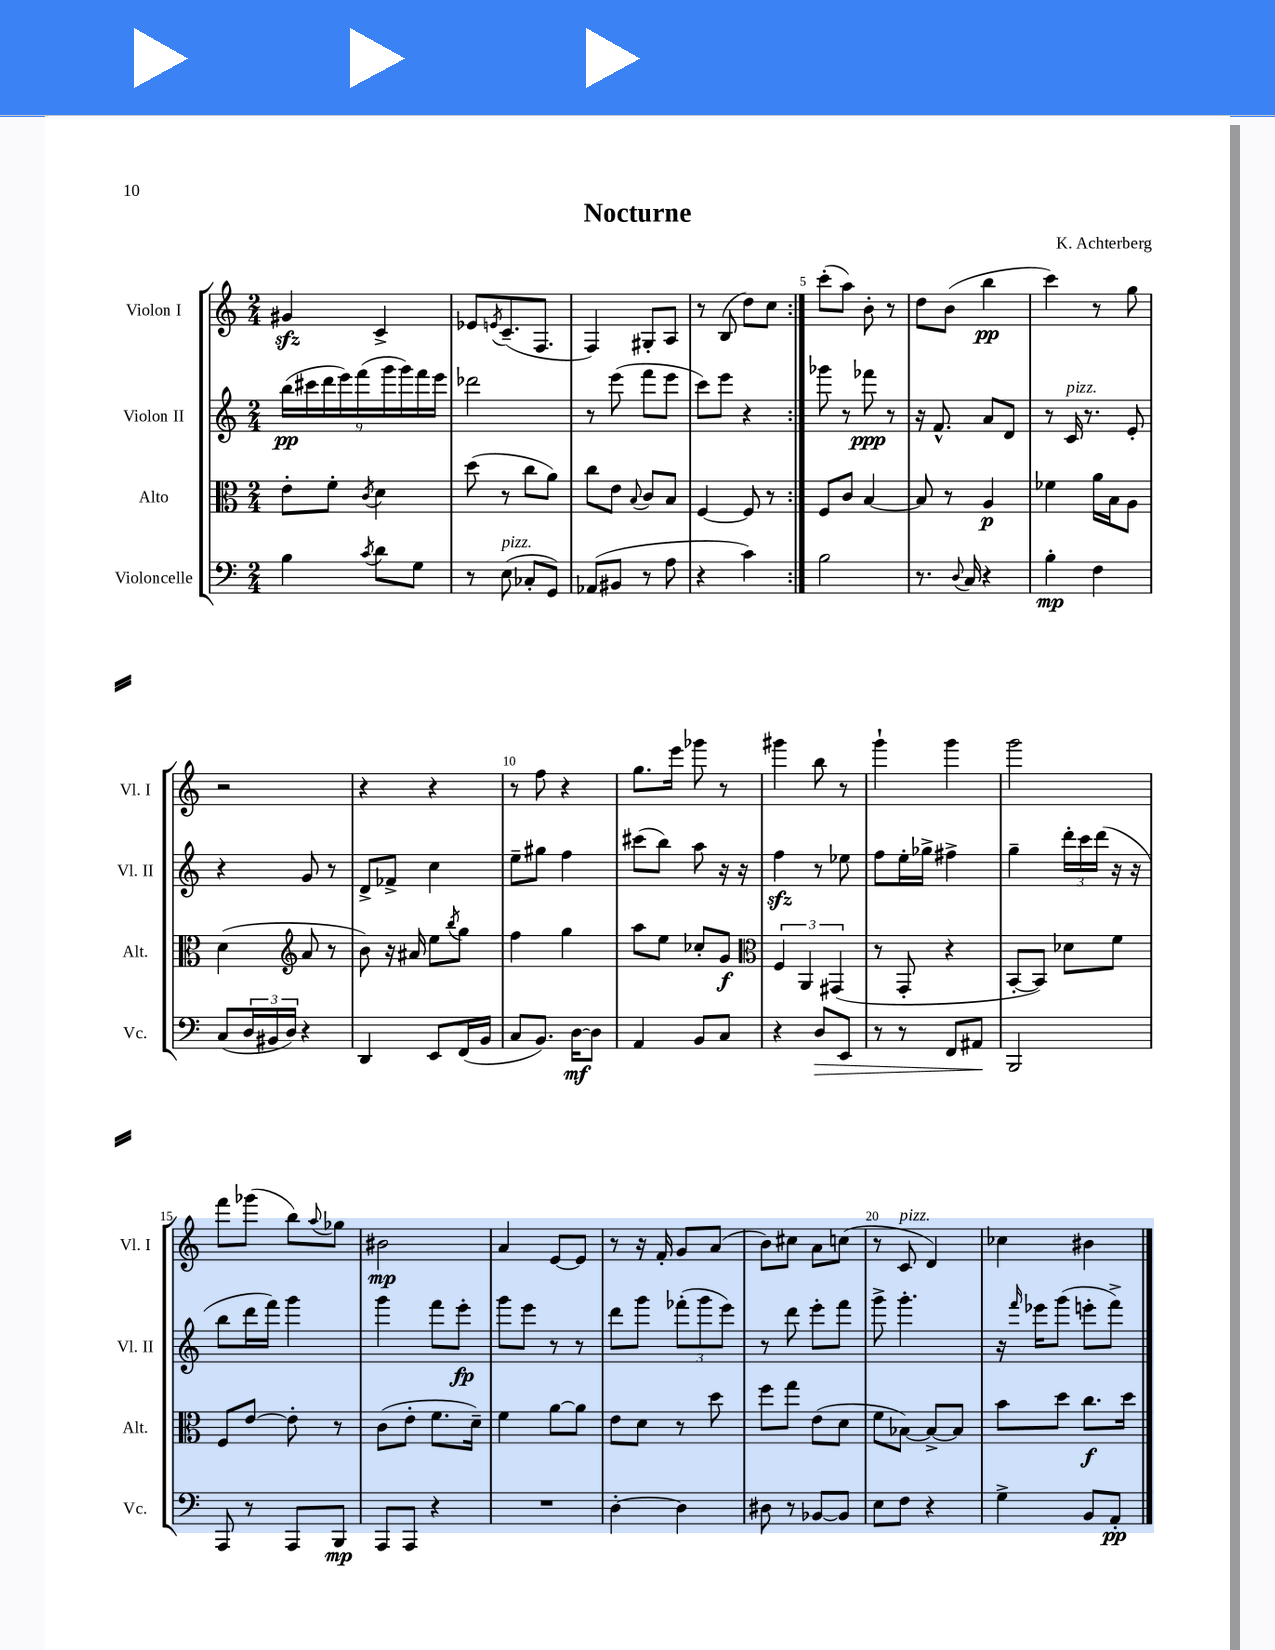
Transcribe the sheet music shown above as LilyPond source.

\header { title = "Nocturne" composer = "K. Achterberg" }
<<
\new StaffGroup <<
\new Staff = "s0" \with { instrumentName = "Violon I" shortInstrumentName = "Vl. I" } {
    \clef treble \key c \major \numericTimeSignature \time 2/4
    \repeat volta 2 { gis'4\sfz c'4-> |
    ees'8 \acciaccatura { e'8 } c'8.--( f8. |
    f4) gis8-. a8 |
    r8 b8( d''8) c''8 | }
    c'''8-.( a''8) b'8-. r8 |
    d''8 b'8( b''4\pp |
    c'''4) r8 g''8 |
    r2 |
    r4 r4 |
    r8 f''8 r4 |
    g''8. e'''16 ges'''8 r8 |
    gis'''4 b''8 r8 |
    g'''4-! g'''4 |
    g'''2 |
    f'''8 ges'''8( b''8) \appoggiatura { a''8 } ges''8 |
    bis'2\mp |
    a'4 e'8~ e'8 |
    r8 r16 f'16-. g'8 a'8( |
    b'8) cis''8 a'8 c''8( |
    r8 c'8^\markup { \italic "pizz." } d'4) |
    ces''4 bis'4 \bar "|." |
}
\new Staff = "s1" \with { instrumentName = "Violon II" shortInstrumentName = "Vl. II" } {
    \clef treble \key c \major \numericTimeSignature \time 2/4
    \repeat volta 2 { \tuplet 9/8 { b''16\pp( cis'''16 d'''16 e'''16) f'''16( g'''16 g'''16) f'''16 e'''16 } |
    des'''2 |
    r8 e'''8( f'''8 e'''8 |
    c'''8) e'''8 r4 | }
    ges'''8 r8 fes'''8\ppp r8 |
    r16 f'8.-^ a'8 d'8 |
    r8 c'16^\markup { \italic "pizz." } r8. e'8-. |
    r4 g'8 r8 |
    d'8-> fes'8-> c''4 |
    e''8-- gis''8 f''4 |
    cis'''8( b''8) a''8 r16 r16 |
    f''4\sfz r8 ees''8 |
    f''8 e''16-. ges''16-> fis''4-> |
    g''4-- \tuplet 3/2 { d'''16-. c'''16 d'''16( } r16 r16 |
    b''8 d'''16 f'''16) g'''4 |
    g'''4 f'''8 e'''8-.\fp |
    g'''8 e'''8 r8 r8 |
    d'''8 g'''8 \tuplet 3/2 { fes'''8-.( g'''8 e'''8) } |
    r8 d'''8 e'''8-. f'''8 |
    g'''8-> g'''4.-. |
    r16 \grace { f'''16 } ees'''16 g'''8( e'''8-. f'''8->) \bar "|." |
}
\new Staff = "s2" \with { instrumentName = "Alto" shortInstrumentName = "Alt." } {
    \clef alto \key c \major \numericTimeSignature \time 2/4
    \repeat volta 2 { e'8-. f'8-. \acciaccatura { c'8 } d'4 |
    d''8( r8 c''8 a'8) |
    c''8 e'8 \appoggiatura { b8 } c'8 b8 |
    f4~ f8 r8 | }
    f8 c'8 b4~ |
    b8 r8 a4\p |
    fes'4 a'16 b16 a8 |
    d'4( \clef treble a'8 r8 |
    b'8) r16 ais'16 e''8 \acciaccatura { b''8 } g''8 |
    f''4 g''4 |
    a''8 e''8 ces''8-. g'8\f |
    \clef alto \tuplet 3/2 { f4 a,4 gis,4( } |
    r8 g,8-. r4 |
    b,8~-. b,8) des'8 f'8 |
    f8 e'8~ e'8-. r8 |
    c'8( e'8-. f'8. d'16--) |
    f'4 a'8~ a'8 |
    e'8 d'8 r8 d''8 |
    f''8 g''8 e'8( d'8 |
    f'8 bes8~) bes8~-> bes8 |
    b'8 d''8 c''8.\f d''16 \bar "|." |
}
\new Staff = "s3" \with { instrumentName = "Violoncelle" shortInstrumentName = "Vc." } {
    \clef bass \key c \major \numericTimeSignature \time 2/4
    \repeat volta 2 { b4 \acciaccatura { c'8 } d'8 g8 |
    r8 e8^\markup { \italic "pizz." }( ces8-. g,8) |
    aes,8( bis,8 r8 a8 |
    r4 c'4) | }
    b2 |
    r8. \appoggiatura { d8 } c16 r4 |
    b4-.\mp f4 |
    c8( \tuplet 3/2 { d16 bis,16 d16) } r4 |
    d,4 e,8 f,16( b,16 |
    c8 b,8.) d16~\mf d8 |
    a,4 b,8 c8 |
    r4 d8\> e,8 |
    r8 r8 f,8 ais,8\! |
    b,,2 |
    a,,8 r8 a,,8 b,,8\mp |
    a,,8 a,,8 r4 |
    R2 |
    d4~-. d4 |
    dis8 r8 bes,8~ bes,8 |
    e8 f8 r4 |
    g4-> b,8 a,8-.\pp \bar "|." |
}
>>
>>
\layout { \context { \Score \override BarNumber.break-visibility = ##(#f #t #t) barNumberVisibility = #(every-nth-bar-number-visible 5) } }
